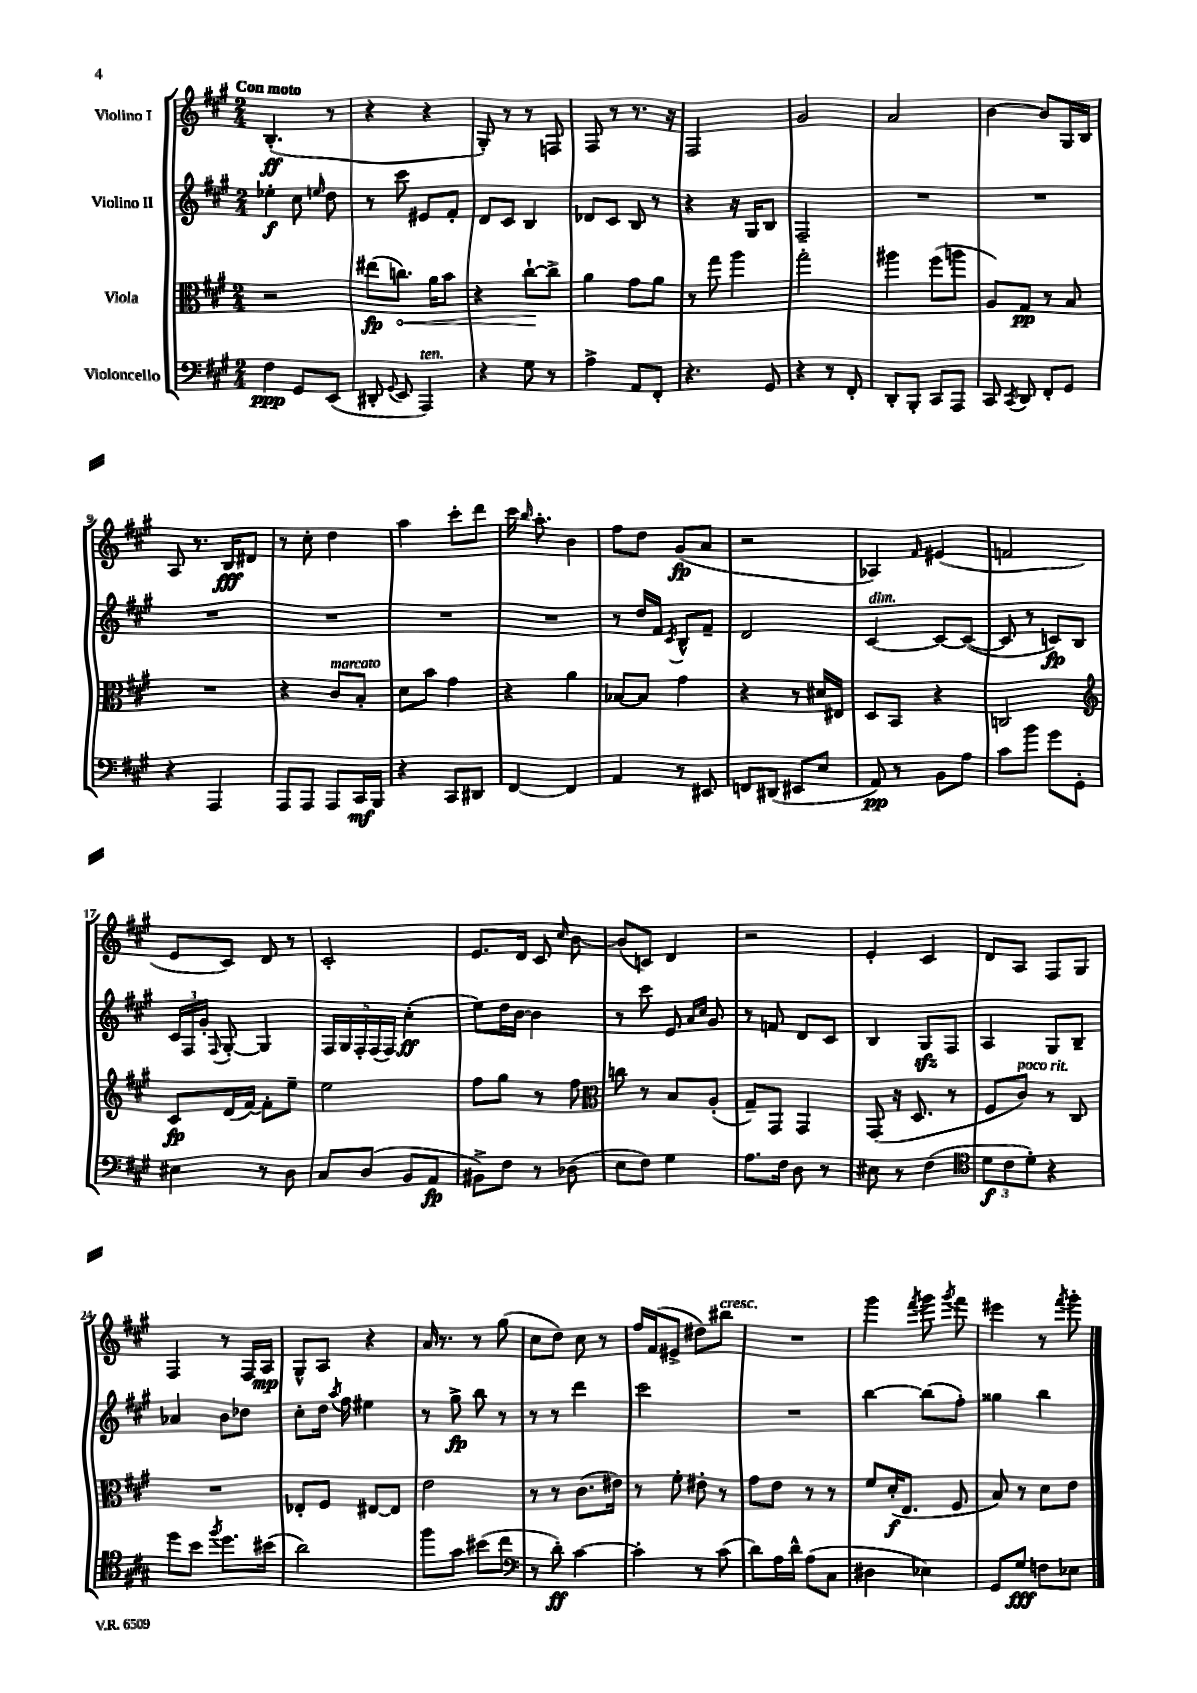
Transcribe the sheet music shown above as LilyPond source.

<<
\new StaffGroup <<
\new Staff = "s0" \with { instrumentName = "Violino I" } {
    \clef treble \key a \major \numericTimeSignature \time 2/4 \tempo "Con moto"
    \autoBeamOff b4.-.\ff( r8 |
    r4 r4 |
    gis8-.) r8 r8 f8 |
    fis8 r8 r8. r16 |
    fis2 |
    gis'2 |
    a'2 |
    b'4~ b'8[ gis16 b16] |
    a8 r8. b16[\fff dis'8] |
    r8 cis''8-. d''4 |
    a''4 cis'''8[-. d'''8] |
    cis'''16 \grace { b''16 } a''8.-. b'4 |
    fis''8[ d''8] gis'8[\fp( a'8] |
    r2 |
    aes4) \grace { fis'16 } eis'4( |
    f'2 |
    e'8[ cis'8]) d'8 r8 |
    cis'2-. |
    e'8.[ d'16] cis'8 \grace { cis''16 } b'8~ |
    b'8[( c'8]) d'4 |
    r2 |
    e'4-. cis'4 |
    d'8[ a8] fis8[ gis8] |
    fis4 r8 fis16[ a16]\mp |
    gis8[-^ a8] r4 |
    a'16 r8. r8 gis''8( |
    cis''8[ d''8]) cis''8 r8 |
    fis''16[ fis'16( eis'8]-> dis''8[) bis''8]^\markup { \italic "cresc." } |
    R2 |
    gis'''4 \acciaccatura { fis'''8 } gis'''8 \acciaccatura { gis'''8 } fis'''8 |
    eis'''4 r8 \acciaccatura { fis'''8 } gis'''8-. \bar "|." |
}
\new Staff = "s1" \with { instrumentName = "Violino II" } {
    \clef treble \key a \major \numericTimeSignature \time 2/4
    \autoBeamOff ees''4-.\f cis''8 \grace { e''16 } d''8 |
    r8 cis'''8 eis'8[ fis'8]-. |
    d'8[ cis'8] b4 |
    des'8[ cis'8] b8 r8 |
    r4 r16 gis16[ b8] |
    fis2-- |
    R2 |
    R2 |
    R2 |
    R2 |
    R2 |
    R2 |
    r8 d''16[ fis'16] \acciaccatura { cis'8 } b8[-^ fis'8]-- |
    d'2 |
    cis'4~^\markup { \italic "dim." } cis'8[~ cis'8]~( |
    cis'8 r8 c'8[\fp) b8] |
    \tuplet 3/2 { cis'16[ fis16 gis'16]-. } \appoggiatura { fis8 } gis8~-. gis4 |
    \tuplet 5/4 { fis16[ gis16 fis16-. fis16( fis16]) } cis''4-.\ff( |
    e''8[) d''16 b'16]~ b'4 |
    r8 cis'''8 e'8 \grace { a'16[ cis''16] } gis'8 |
    r8 f'8 d'8[ cis'8] |
    b4 gis8[\sfz fis8] |
    a4 gis8[ b8]-- |
    aes'4 b'8[ des''8] |
    cis''8[-. d''16] \acciaccatura { a''8 } fis''16 eis''4 |
    r8 gis''8->\fp b''8 r8 |
    r8 r8 d'''4 |
    cis'''2 |
    R2 |
    b''4~ b''8[( fis''8]-.) |
    gisis''4 b''4 \bar "|." |
}
\new Staff = "s2" \with { instrumentName = "Viola" } {
    \clef alto \key a \major \numericTimeSignature \time 2/4
    \autoBeamOff r2 |
    eis''8[\fp( \once \override Hairpin.circled-tip = ##t c''8.]\<) a'16[ b'8] |
    r4 cis''8[~-!\! cis''8]-> |
    a'4 gis'8[ a'8] |
    r8 gis''8 a''4 |
    gis''2-. |
    ais''4 fis''8[( a''8] |
    a8[) gis8]\pp r8 b8 |
    R2 |
    r4 cis'8[^\markup { \italic "marcato" } b8]-. |
    d'8[ b'8] gis'4 |
    r4 a'4 |
    bes8[~ bes8] gis'4 |
    r4 r8 dis'16[ eis16] |
    d8[ b,8] r4 |
    c2 |
    \clef treble cis'8[\fp d'16( fis'16]~) fis'8[-. e''8]-- |
    e''2 |
    fis''8[ gis''8] r8 fis''8 |
    \clef alto c''8 r8 b8[ a8]-.( |
    gis8[--) gis,8] gis,4 |
    gis,8( r16 d8. r8 |
    fis8[ cis'8]^\markup { \italic "poco rit." }) r8 cis8 |
    R2 |
    ees8[-. fis8] eis8[~ eis8] |
    e'2 |
    r8 r8 cis'8.[( eis'16]) |
    r8 fis'8-. eis'8-. r8 |
    gis'8[ e'8] r8 r8 |
    fis'8[ d'16-.\f( e8.] fis8 |
    b8) r8 d'8[ e'8] \bar "|." |
}
\new Staff = "s3" \with { instrumentName = "Violoncello" } {
    \clef bass \key a \major \numericTimeSignature \time 2/4
    \autoBeamOff fis4\ppp gis,8[ e,8]( |
    dis,8-. \appoggiatura { gis,8 } e,8 a,,4^\markup { \italic "ten." }) |
    r4 gis8 r8 |
    a4-> a,8[ fis,8]-. |
    r4. gis,8 |
    r4 r8 fis,8-. |
    d,8[-. b,,8]-. cis,8[ a,,8] |
    cis,8 \acciaccatura { cis,8 } d,8 fis,8[-. gis,8] |
    r4 a,,4 |
    a,,8[ a,,8] a,,8[ cis,16\mf b,,16] |
    r4 cis,8[ dis,8] |
    fis,4~ fis,4 |
    a,4 r8 eis,8 |
    f,8[ dis,8]( eis,8[ e8] |
    a,8\pp) r8 b,8[ a8] |
    cis'8[ b'8] gis'8[ gis,8]-. |
    eis4 r8 d8 |
    cis8[ d8]( b,8[ a,8]\fp |
    bis,8[->) fis8] r8 des8( |
    e8[ fis8]) gis4 |
    a8.[ fis16] d8 r8 |
    eis8 r8 fis4( |
    \clef tenor \tuplet 3/2 { d'8[\f cis'8 d'8]-.) } r4 |
    d''8[ b'8] \acciaccatura { fis''8 } d''8.[ bis'16]( |
    a'2) |
    fis''8[ gis'8] bis'8[( cis''8] |
    \clef bass r8 d'8-.\ff) cis'4~ |
    cis'4-. r8 cis'8( |
    d'8[) a16 d'16]-^ a8[( cis8] |
    dis4 ees4) |
    gis,8[ gis8]\fff f8[ ees8] \bar "|." |
}
>>
>>
